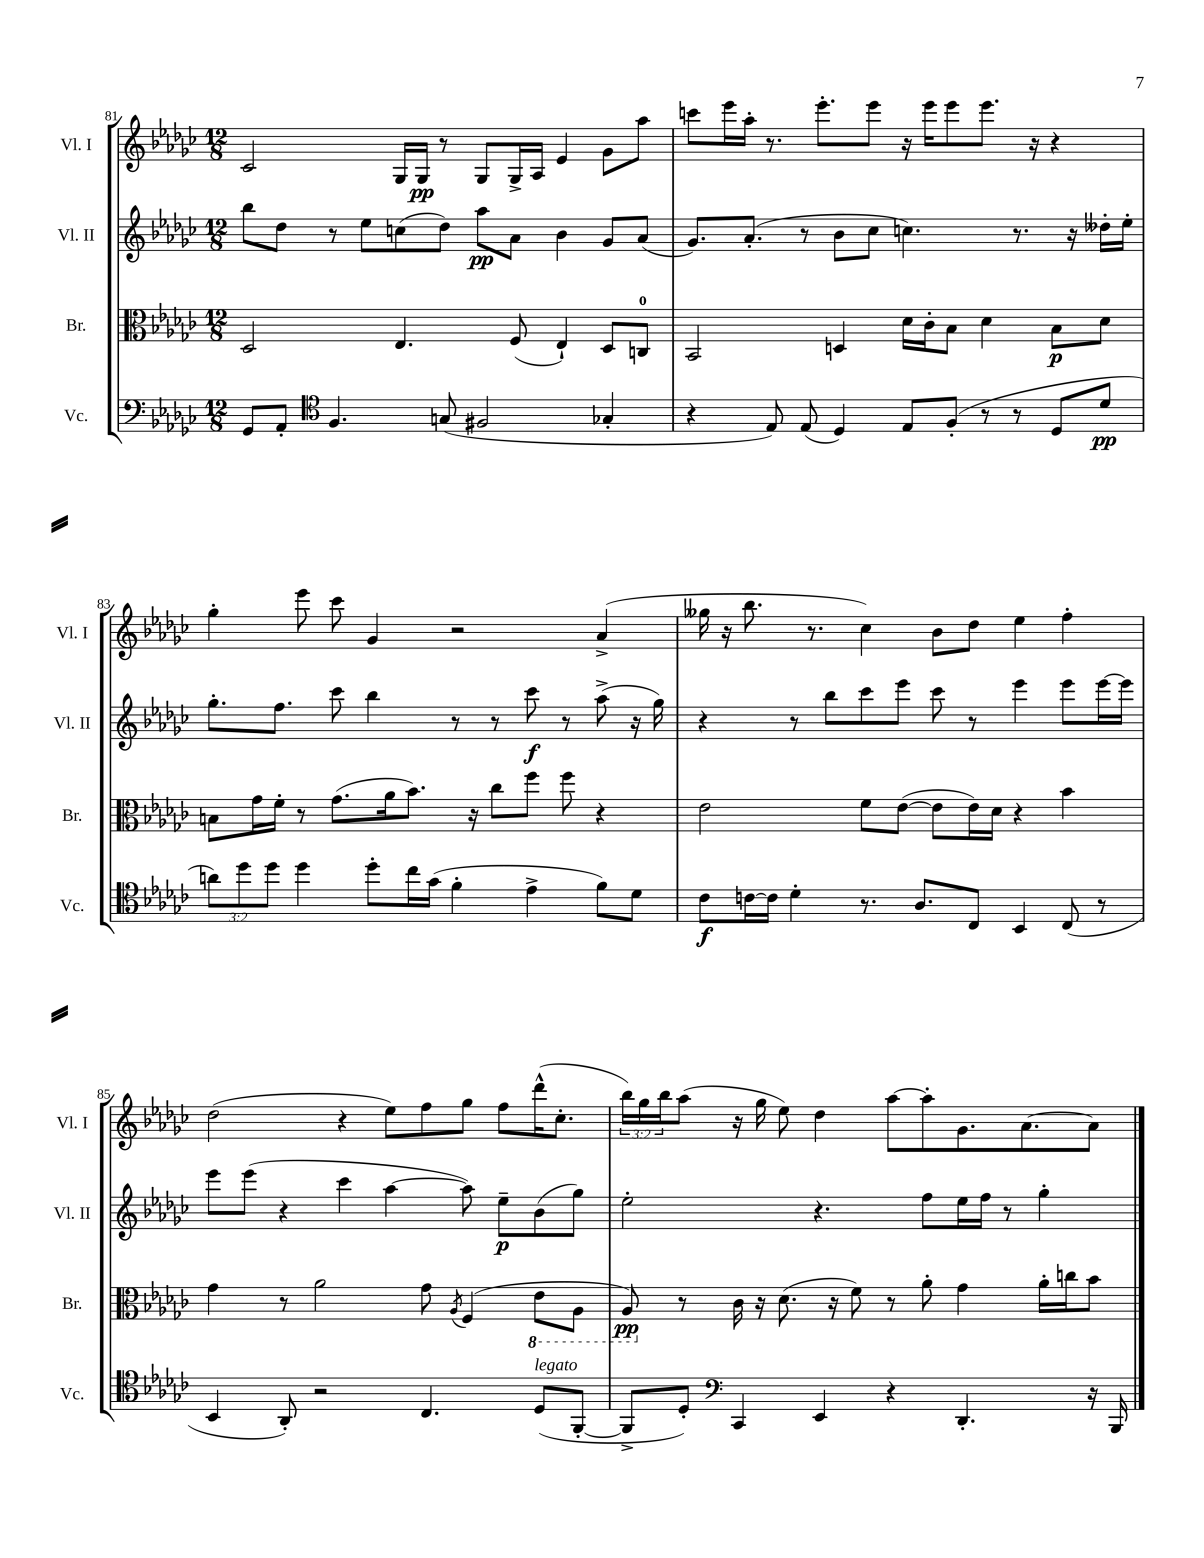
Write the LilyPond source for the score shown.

<<
\new StaffGroup <<
\new Staff = "s0" \with { instrumentName = "Vl. I" shortInstrumentName = "Vl. I" } {
    \clef treble \key ges \major \numericTimeSignature \time 12/8 \override Staff.TupletNumber.text = #tuplet-number::calc-fraction-text
    ces'2 ges16 ges16\pp r8 ges8 ges16-> aes16 ees'4 ges'8 aes''8 |
    c'''8 ees'''16 aes''16-. r8. ees'''8.-. ees'''8 r16 ees'''16 ees'''8 ees'''8. r16 r4 |
    ges''4-. ees'''8 ces'''8 ges'4 r2 aes'4->( |
    geses''16 r16 bes''8. r8. ces''4) bes'8 des''8 ees''4 f''4-. |
    des''2( r4 ees''8) f''8 ges''8 f''8 des'''16-^( ces''8.-. |
    \tuplet 3/2 { bes''16) ges''16 bes''16 } aes''8( r16 ges''16 ees''8) des''4 aes''8~ aes''8-. ges'8. aes'8.~ aes'8 \bar "|." |
}
\new Staff = "s1" \with { instrumentName = "Vl. II" shortInstrumentName = "Vl. II" } {
    \clef treble \key ges \major \numericTimeSignature \time 12/8
    bes''8 des''8 r8 ees''8 c''8( des''8) aes''8\pp aes'8 bes'4 ges'8 aes'8( |
    ges'8.) aes'8.-.( r8 bes'8 ces''8 c''4.) r8. r16 deses''16-. ees''16-. |
    ges''8.-. f''8. ces'''8 bes''4 r8 r8 ces'''8\f r8 aes''8->( r16 ges''16) |
    r4 r8 bes''8 ces'''8 ees'''8 ces'''8 r8 ees'''4 ees'''8 ees'''16~ ees'''16 |
    ees'''8 ees'''8( r4 ces'''4 aes''4~ aes''8) ees''8--\p bes'8( ges''8) |
    ees''2-. r4. f''8 ees''16 f''16 r8 ges''4-. \bar "|." |
}
\new Staff = "s2" \with { instrumentName = "Br." shortInstrumentName = "Br." } {
    \clef alto \key ges \major \numericTimeSignature \time 12/8
    des2 ees4. f8( ees4-!) des8 c8-0 |
    bes,2 d4 des'16 ces'16-. bes8 des'4 bes8\p des'8 |
    b8 ges'16 f'16-. r8 ges'8.( aes'16 bes'8.) r16 ces''8 f''8 f''8 r4 |
    ees'2 f'8 ees'8~( ees'8 ees'16) des'16 r4 bes'4 |
    ges'4 r8 aes'2 ges'8 \acciaccatura { aes8 } f4( \ottava #-1 ees8 aes,8 |
    aes,8\pp) \ottava #0 r8 ces'16 r16 des'8.( r16 f'8) r8 aes'8-. ges'4 aes'16-. c''16 bes'8 \bar "|." |
}
\new Staff = "s3" \with { instrumentName = "Vc." shortInstrumentName = "Vc." } {
    \clef bass \key ges \major \numericTimeSignature \time 12/8 \override Staff.TupletNumber.text = #tuplet-number::calc-fraction-text
    ges,8 aes,8-. \clef tenor f4. g8( fis2 ges4-. |
    r4 ees8) ees8( des4) ees8 f8-.( r8 r8 des8 des'8\pp |
    \tuplet 3/2 { a'8) des''8 des''8 } des''4 des''8-. ces''16 ges'16( f'4-. ees'4-> f'8) des'8 |
    ces'8\f c'16~ c'16 des'4-. r8. aes8. ces8 bes,4 ces8( r8 |
    bes,4 aes,8-.) r2 ces4. des8^\markup { \italic "legato" }( f,8~-. |
    f,8-> des8-.) \clef bass ces,4 ees,4 r4 des,4.-. r16 bes,,16 \bar "|." |
}
>>
>>
\layout { \context { \Score currentBarNumber = #81 } }
